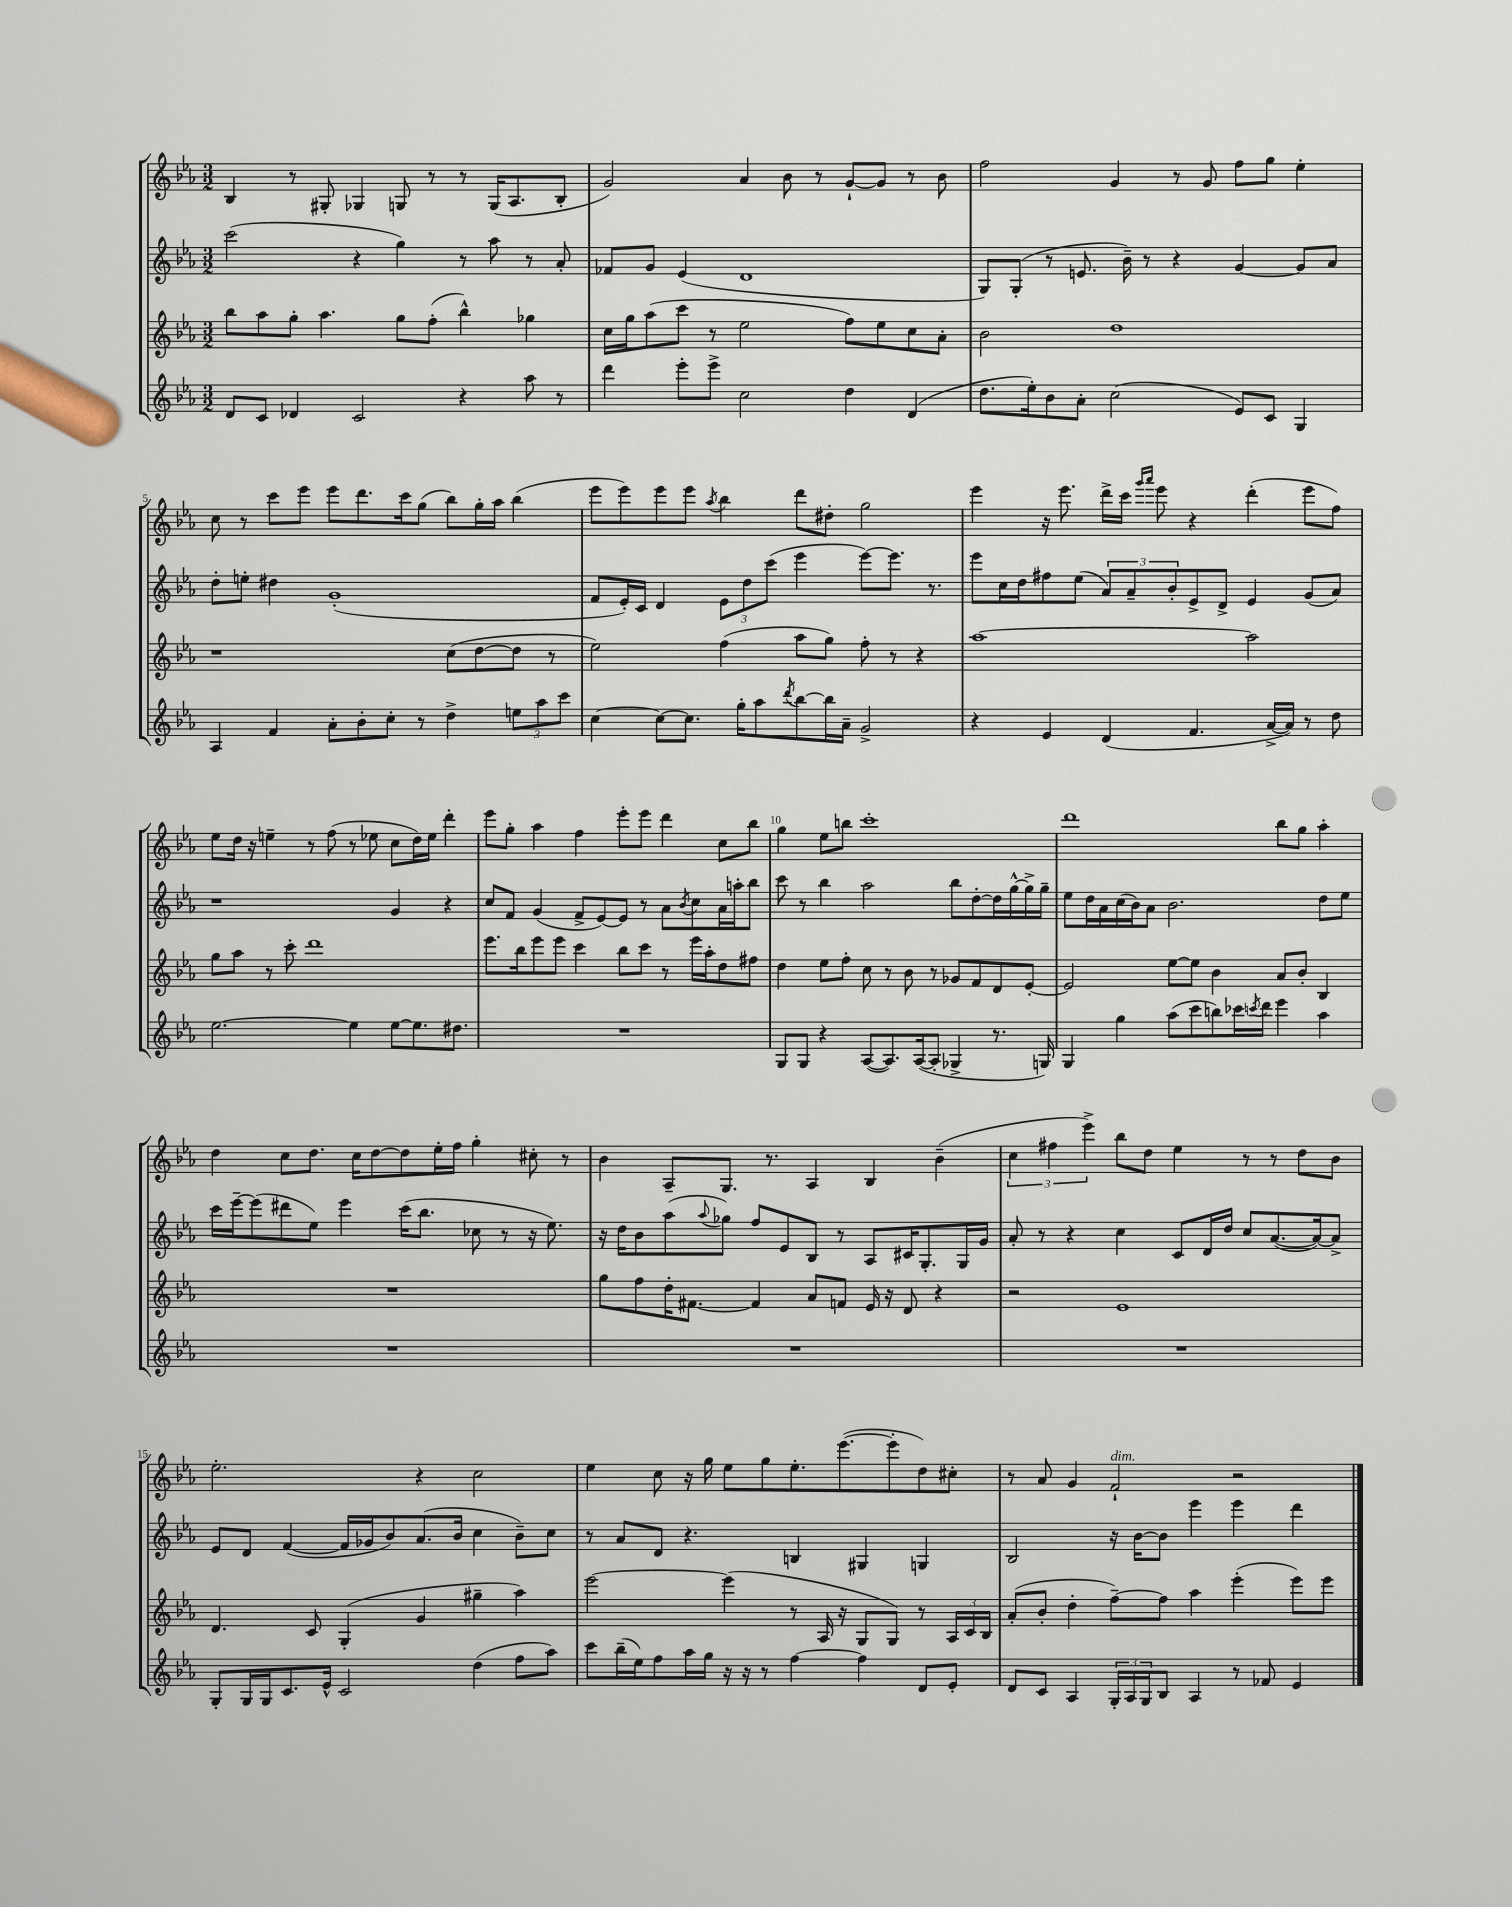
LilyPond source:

<<
\new StaffGroup <<
\new Staff = "s0" {
    \clef treble \key ees \major \numericTimeSignature \time 3/2
    bes4 r8 gis8-. ges4 g8 r8 r8 g16( aes8. bes8-. |
    g'2) aes'4 bes'8 r8 g'8~-! g'8 r8 bes'8 |
    f''2 g'4 r8 g'8 f''8 g''8 ees''4-. |
    c''8 r8 c'''8 ees'''8 ees'''8 d'''8. c'''16 g''8( bes''8) g''16-. aes''16 bes''4( |
    ees'''8 ees'''8) ees'''8 ees'''8 \acciaccatura { aes''8 } bes''4 d'''8 dis''8-. g''2 |
    ees'''4 r16 ees'''8. d'''16-> c'''16 \grace { g'''16 aes'''16 } ees'''8 r4 d'''4-.( ees'''8 f''8) |
    ees''8 d''16 r16 e''4-- r8 f''8( r8 ees''8 c''8 d''16) ees''16 d'''4-. |
    ees'''8 g''8-. aes''4 f''4 ees'''8-. ees'''8 d'''4 c''8 bes''8 |
    g''4 ees''8 b''8 c'''1-. |
    d'''1 bes''8 g''8 aes''4-. |
    d''4 c''8 d''8. c''16 d''8~ d''8 ees''16-. f''16 g''4-. cis''8-. r8 |
    bes'4 aes8-- g8. r8. aes4 bes4 bes'4--( |
    \tuplet 3/2 { c''4 fis''4 ees'''4->) } bes''8 d''8 ees''4 r8 r8 d''8 bes'8 |
    ees''2.-. r4 c''2 |
    ees''4 c''8 r16 g''16 ees''8 g''8 ees''8.-. ees'''8.~( ees'''8-. d''8) cis''8-. |
    r8 aes'8 g'4 f'2-!^\markup { \italic "dim." } r2 \bar "|." |
}
\new Staff = "s1" {
    \clef treble \key ees \major \numericTimeSignature \time 3/2
    c'''2( r4 g''4) r8 aes''8 r8 aes'8-. |
    fes'8 g'8 ees'4( d'1 |
    g8) g8-.( r8 e'8. bes'16--) r8 r4 g'4~ g'8 aes'8 |
    d''8-. e''8-. dis''4 g'1-.( |
    f'8 ees'16-.) c'16 d'4 \tuplet 3/2 { ees'8 d''8 c'''8( } ees'''4 ees'''8~) ees'''8. r8. |
    ees'''8 c''16 d''16 fis''8 ees''8( \tuplet 3/2 { aes'8) aes'8-- bes'8-. } ees'8-> d'8-> ees'4 g'8( aes'8) |
    r1 g'4 r4 |
    c''8 f'8 g'4( f'8-> ees'8~) ees'8 r8 aes'8 \acciaccatura { bes'8 } c''8 aes'16 a''16-. bes''8 |
    c'''8 r8 bes''4 aes''2 bes''8 d''8~-. d''16 g''16~-^ g''16-> g''16-- |
    ees''8 d''16 aes'16 c''16( bes'16) aes'8 bes'2. d''8 ees''8 |
    c'''16 ees'''16~-- ees'''8( dis'''8 ees''8) ees'''4 c'''16( bes''8. ces''8 r8 r16 ees''8.) |
    r16 d''16 bes'8 aes''8( \appoggiatura { aes''8 } ges''8) f''8 ees'8 bes8 r8 aes8 cis'16 g8.-. g16 g'16 |
    aes'8-. r8 r4 c''4 c'8 d'16 d''16 c''8 aes'8.~( aes'16~) aes'8-> |
    ees'8 d'8 f'4~( f'16 ges'16 bes'8) aes'8.( bes'16 c''4 bes'8--) c''8 |
    r8 aes'8 d'8 r4. b4 gis4 g4 |
    bes2 r16 bes'16~ bes'8 ees'''4 ees'''4 d'''4 \bar "|." |
}
\new Staff = "s2" {
    \clef treble \key ees \major \numericTimeSignature \time 3/2
    bes''8 aes''8 g''8-. aes''4. g''8 f''8-.( bes''4-^) ges''4 |
    c''16 g''16 aes''8( c'''8 r8 ees''2 f''8) ees''8 c''8 aes'8-. |
    bes'2 d''1 |
    r1 c''8( d''8~ d''8 r8 |
    ees''2) f''4( aes''8 g''8) f''8-. r8 r4 |
    aes''1~ aes''2 |
    g''8 aes''8 r8 c'''8-. d'''1 |
    ees'''8. bes''16 ees'''8 ees'''8 c'''4 bes''8 c'''8 r8 ees'''16 aes''16-. d''8 fis''8 |
    d''4 ees''8 f''8-. c''8 r8 bes'8 r8 ges'8 f'8 d'8 ees'8~-. |
    ees'2 ees''8~ ees''8 bes'4 aes'8 bes'8-. bes4 |
    R1. |
    g''8 f''8 d''16-. fis'8.~ fis'4 aes'8 f'8 ees'16 r16 d'8 r4 |
    r2 ees'1 |
    d'4. c'8 g4-.( g'4 gis''4-- aes''4) |
    ees'''2~ ees'''4( r8 aes16 r16 g8 g8) r8 \tuplet 3/2 { aes16 c'16 bes16 } |
    aes'8-.( bes'8-. d''4-. f''8~--) f''8 aes''4 ees'''4-.( ees'''8) ees'''8 \bar "|." |
}
\new Staff = "s3" {
    \clef treble \key ees \major \numericTimeSignature \time 3/2
    d'8 c'8 des'4 c'2 r4 aes''8 r8 |
    d'''4 ees'''8-. ees'''8-> c''2 d''4 d'4( |
    d''8. ees''16-.) bes'8 aes'8-. c''2( ees'8) c'8 g4 |
    aes4 f'4 aes'8-. bes'8-. c''8-. r8 d''4-> \tuplet 3/2 { e''8 aes''8 c'''8 } |
    c''4~ c''8~ c''8. g''16-. aes''8 \acciaccatura { d'''8 } bes''8~ bes''16 aes'16-- g'2-> |
    r4 ees'4 d'4( f'4. aes'16~-> aes'16) r8 d''8 |
    ees''2.~ ees''4 ees''8~ ees''8. dis''8. |
    R1. |
    g8 g8 r4 aes8~( aes8.) aes16~( aes8-. ges4-> r8. g16) |
    g4 g''4 aes''8( c'''8 b''8) ces'''16 \acciaccatura { c'''8 } d'''16 ees'''4 aes''4 |
    R1. |
    R1. |
    R1. |
    g8-. g16 g16 c'8. ees'16-^ c'2 d''4( f''8 aes''8) |
    c'''8 bes''16--( ees''16) f''8 aes''16 g''16 r16 r16 r8 f''4~ f''4 d'8 ees'8-. |
    d'8 c'8 aes4 \tuplet 3/2 { g16-. aes16 g16 } bes8 aes4 r8 fes'8 ees'4 \bar "|." |
}
>>
>>
\layout { \context { \Score currentBarNumber = #2 \override BarNumber.break-visibility = ##(#f #t #t) barNumberVisibility = #(every-nth-bar-number-visible 5) } }
